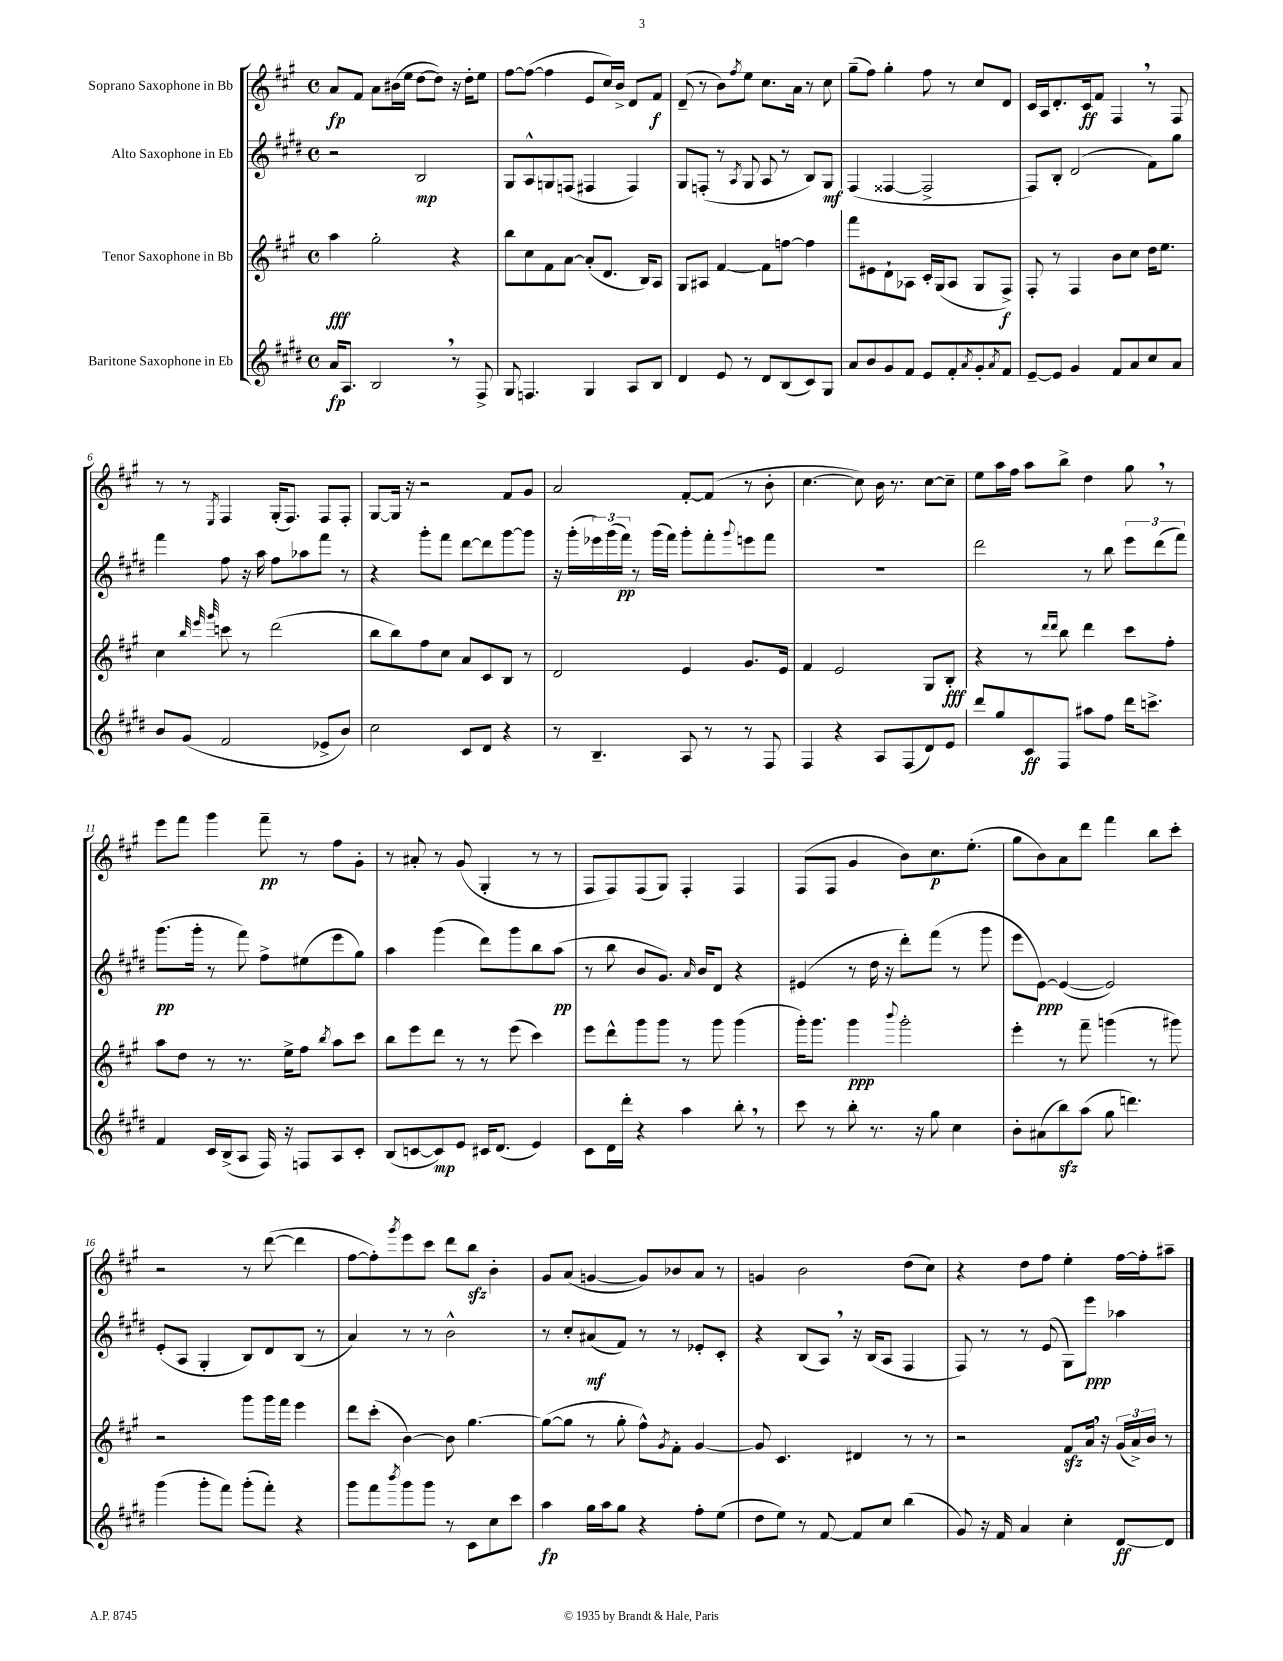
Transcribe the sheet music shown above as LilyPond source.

<<
\new StaffGroup <<
\new Staff = "s0" \with { instrumentName = "Soprano Saxophone in Bb" } {
    \clef treble \key a \major \defaultTimeSignature \time 4/4
    a'8\fp fis'8 a'8 bis'16( e''16 d''8~ d''8) r16 d''16-. e''8 |
    fis''8~ fis''8~( fis''4 e'8 cis''16) b'16-> d'8 fis'8\f |
    d'8--( r8 b'8) \acciaccatura { fis''8 } e''8 cis''8. a'16 r8 cis''8 |
    gis''8--( fis''8) gis''4-. fis''8 r8 cis''8 d'8 |
    cis'16 a16 d'8.-. cis'16\ff fis'8 fis4 \breathe r8 fis8 |
    r8 r8 \acciaccatura { e8 } fis4 gis16-.( fis8.) fis8 fis8-. |
    gis8~ gis16 r16 r2 fis'8 gis'8 |
    a'2 fis'8~-. fis'8( r8 b'8-. |
    cis''4.~ cis''8) b'16 r8. cis''8~ cis''8-- |
    e''8 a''16 fis''16 a''8 b''8-> d''4 gis''8 \breathe r8 |
    e'''8 fis'''8 gis'''4 fis'''8--\pp r8 fis''8 gis'8-. |
    r8 ais'8-. r8 gis'8( gis4-. r8 r8 |
    fis8 fis8) fis8( gis8) fis4-. fis4 |
    fis8( fis8 gis'4 b'8) cis''8.\p e''8.-.( |
    gis''8 b'8) a'8 d'''8 fis'''4 b''8 cis'''8-. |
    r2 r8 d'''8~( d'''4 |
    fis''8~ fis''8-.) \acciaccatura { gis'''8 } e'''8 cis'''8 d'''8 b''8\sfz b'4-. |
    gis'8 a'8( g'4~ g'8) bes'8 a'8 r8 |
    g'4 b'2 d''8( cis''8) |
    r4 d''8 fis''8 e''4-. fis''16~ fis''16-. ais''8-- \bar "|." |
}
\new Staff = "s1" \with { instrumentName = "Alto Saxophone in Eb" } {
    \clef treble \key e \major \defaultTimeSignature \time 4/4
    r2 b2\mp |
    gis8 a8-^ g8 f8( fis4 fis4) |
    gis8 f8-.( r8 \acciaccatura { a8 } gis8 a8 r8 b8) gis8\mf |
    fis4( fisis4~ fisis2-> |
    fis8) b8-. dis'2( fis'8) gis''8 |
    fis'''4 fis''8 r16 a''16 fis''8 aes''8 fis'''8 r8 |
    r4 gis'''8-. fis'''8 dis'''8~ dis'''8 gis'''8~ gis'''8 |
    r16 gis'''16-.( \tuplet 3/2 { ees'''16) gis'''16( fis'''16\pp) } r8 gis'''16( fis'''16) gis'''8-. fis'''8-. \appoggiatura { gis'''8 } e'''8 fis'''8 |
    R1 |
    dis'''2 r8 b''8 \tuplet 3/2 { e'''8 dis'''8( fis'''8) } |
    gis'''8.\pp( gis'''16-. r8 fis'''8) fis''8-> eis''8( e'''8 gis''8) |
    a''4 gis'''4( dis'''8) gis'''8 b''8 a''8\pp( |
    r8 b''8 b'8 gis'8.) \grace { a'16 } b'16 dis'8 r4 |
    eis'4( r8 dis''16 r16 dis'''8-.) fis'''8( r8 gis'''8 |
    e'''8 e'8~\ppp) e'4~( e'2) |
    e'8-.( a8 gis4-. b8) dis'8 b8( r8 |
    a'4) r8 r8 b'2-^ |
    r8 cis''8-. ais'8\mf( fis'8) r8 r8 ees'8-. cis'8-. |
    r4 b8( a8) \breathe r16 b16( a8 fis4 |
    fis8) r8 r8 e'8( gis8) e'''8\ppp aes''4 \bar "|." |
}
\new Staff = "s2" \with { instrumentName = "Tenor Saxophone in Bb" } {
    \clef treble \key a \major \defaultTimeSignature \time 4/4
    a''4\fff gis''2-. r4 |
    b''8 cis''8 fis'8 a'8~ a'8-.( d'8. b16) a8 |
    gis8 ais8 fis'4~ fis'8 f''8~ f''4 |
    fis'''8 eis'8 d'8-! aes8 cis'16-. gis16( aes8 gis8 fis8->\f) |
    fis8-. r8 fis4 b'8 cis''8 d''16 e''8. |
    cis''4 \grace { b''32 e'''32 gis'''32 } c'''8 r8 d'''2( |
    b''8 b''8) fis''8 cis''8 a'8 cis'8 b8 r8 |
    d'2 e'4 gis'8. e'16 |
    fis'4 e'2 gis8 b8-.\fff |
    r4 r8 \grace { d'''16 d'''16 } b''8 d'''4 cis'''8 fis''8-. |
    a''8 d''8 r8 r8. e''16-> fis''8 \acciaccatura { b''8 } a''8 cis'''8 |
    b''8 e'''8 d'''8 r8 r8 e'''8( cis'''4) |
    e'''8 d'''8-^ gis'''8 gis'''8 r8 gis'''8 gis'''4( |
    gis'''16-.) gis'''8. gis'''4\ppp \appoggiatura { b'''8 } gis'''2-. |
    e'''4-. r8 fis'''8-- g'''4( r8 gis'''8) |
    r2 gis'''8 gis'''16 fis'''16 e'''4 |
    d'''8 cis'''8-.( b'4~) b'8 gis''4.~ |
    gis''8~( gis''8 r8 gis''8-. fis''8-^) \acciaccatura { gis'8 } fis'8-. gis'4~ |
    gis'8 cis'4. dis'4 r8 r8 |
    r2 fis'8\sfz a'16 \breathe r16 \tuplet 3/2 { gis'16( a'16->) b'16 } r8 \bar "|." |
}
\new Staff = "s3" \with { instrumentName = "Baritone Saxophone in Eb" } {
    \clef treble \key e \major \defaultTimeSignature \time 4/4
    a'16\fp a8. b2 \breathe r8 fis8-> |
    gis8 f4. gis4 a8 b8 |
    dis'4 e'8 r8 dis'8 b8( cis'8) gis8 |
    a'8 b'8 gis'8 fis'8 e'8 fis'8-. \acciaccatura { a'8 } gis'8-. \acciaccatura { a'8 } fis'8 |
    e'8~-- e'8 gis'4 fis'8 a'8 cis''8 a'8 |
    b'8 gis'8( fis'2 ees'8-> b'8) |
    cis''2 cis'8 dis'8 r4 |
    r8 b4.-- a8 r8 r8 fis8 |
    fis4 r4 a8 fis8( dis'8) e'8 |
    dis'''8 gis''8 cis'8\ff fis8 ais''8 fis''8 dis'''16 c'''8.-> |
    fis'4 cis'16 b16->( a8 fis16) r16 f8 a8 cis'8-. |
    b8( c'8~ c'8\mp) e'8 cis'16 dis'8.( e'4) |
    cis'8 dis'16 dis'''16-. r4 a''4 b''8-. \breathe r8 |
    cis'''8 r8 b''8-. r8. r16 gis''8 cis''4 |
    b'8-. ais'8( b''8\sfz) a''8( gis''8 d'''4.) |
    gis'''4( gis'''8-. fis'''8) gis'''8-.( fis'''8-.) r4 |
    gis'''8 fis'''8 \acciaccatura { b'''8 } gis'''8 gis'''8 r8 cis'8 cis''8 cis'''8 |
    a''4\fp gis''16 a''16 gis''8 r4 fis''8-. e''8( |
    dis''8 e''8) r8 fis'8~ fis'8 cis''8 b''4( |
    gis'8) r16 fis'16 a'4 cis''4-. dis'8~\ff dis'8 \bar "|." |
}
>>
>>
